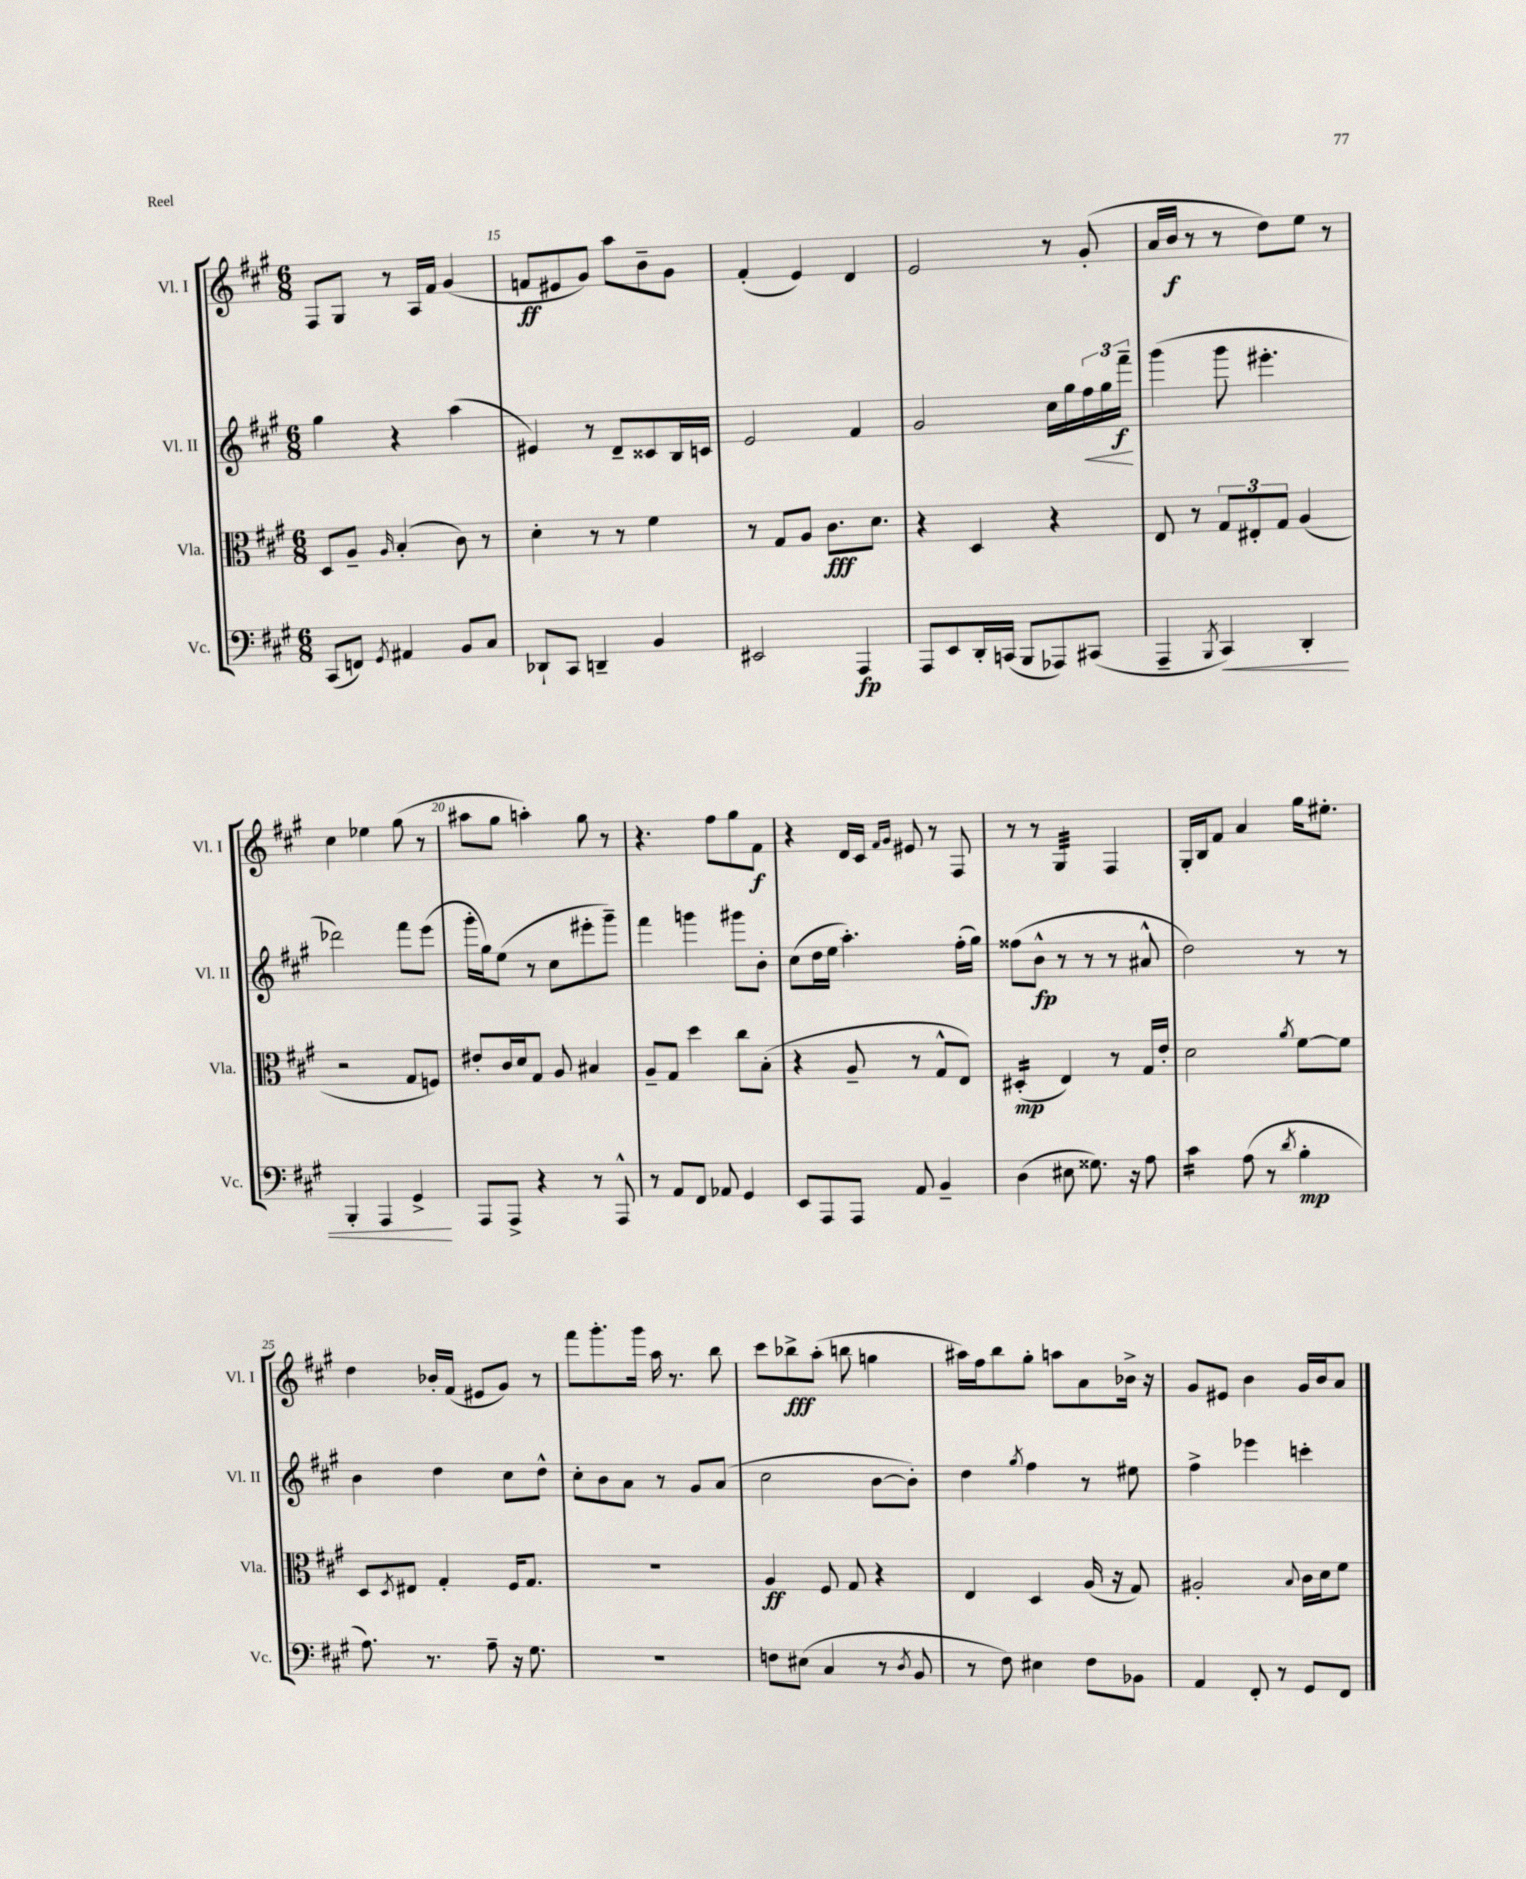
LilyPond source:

<<
\new StaffGroup <<
\new Staff = "s0" \with { instrumentName = "Vl. I" shortInstrumentName = "Vl. I" } {
    \clef treble \key a \major \numericTimeSignature \time 6/8
    fis8 gis8 r8 a16 fis'16 gis'4( |
    f'8\ff eis'8 gis'8) a''8 b'8-- gis'8 |
    fis'4-.( e'4) d'4 |
    e'2 r8 gis'8-.( |
    a'16 b'16\f r8 r8 d''8) e''8 r8 |
    cis''4 ees''4 gis''8( r8 |
    ais''8 gis''8 a''4-.) gis''8 r8 |
    r4. fis''8 gis''8 fis'8\f |
    r4 d'16 cis'16 \grace { fis'16 gis'16 } eis'8 r8 fis8 |
    r8 r8 gis4:32 fis4 |
    gis16-. b16 fis'8 a'4 gis''16 eis''8.-. |
    d''4 bes'16-. fis'16( eis'8 gis'8) r8 |
    fis'''8 gis'''8.-. gis'''16 a''16 r8. b''8 |
    cis'''8 bes''8->\fff a''8-.( b''8 g''4 |
    ais''16) fis''16 b''8 gis''8-. a''8 a'8 bes'16-> r16 |
    gis'8 eis'8 b'4 gis'16 b'16 a'8 \bar "|." |
}
\new Staff = "s1" \with { instrumentName = "Vl. II" shortInstrumentName = "Vl. II" } {
    \clef treble \key a \major \numericTimeSignature \time 6/8
    gis''4 r4 a''4( |
    eis'4) r8 d'8-- cisis'8 b16 c'16 |
    e'2 fis'4 |
    gis'2 cis''16 gis''16 \tuplet 3/2 { fis''16\< gis''16 fis'''16--\f\! } |
    gis'''4( gis'''8 eis'''4.-. |
    des'''2) fis'''8 e'''8( |
    gis'''16-. gis''16) e''8( r8 cis''8 eis'''8-. gis'''8--) |
    fis'''4 g'''4 gis'''8 b'8-. |
    cis''8( d''16 e''16 a''4.-.) fis''16-.( gis''16) |
    fisis''8( b'8-^\fp r8 r8 r8 ais'8-^ |
    d''2) r8 r8 |
    b'4 d''4 cis''8 d''8-^ |
    cis''8-. b'8 a'8 r8 gis'8 a'8( |
    cis''2 b'8~ b'8-.) |
    d''4 \acciaccatura { gis''8 } fis''4 r8 eis''8 |
    fis''4-> ees'''4 c'''4-. \bar "|." |
}
\new Staff = "s2" \with { instrumentName = "Vla." shortInstrumentName = "Vla." } {
    \clef alto \key a \major \numericTimeSignature \time 6/8
    d8 a8-- \grace { a16 } b4-.( cis'8) r8 |
    d'4-. r8 r8 fis'4 |
    r8 gis8 a8 cis'8.\fff d'8. |
    r4 d4 r4 |
    e8 r8 \tuplet 3/2 { gis8 eis8-. gis8 } a4( |
    r2 gis8 f8) |
    eis'8-. cis'16 d'16 gis8 a8 bis4 |
    a8-- gis8 d''4 cis''8 b8-.( |
    r4 a8-- r8 gis8-^ e8) |
    dis4:16-.\mp( e4) r8 gis16 e'16-. |
    d'2 \acciaccatura { a'8 } fis'8~ fis'8 |
    d8 \acciaccatura { d8 } eis8 gis4-. fis16 gis8. |
    R2. |
    a4\ff fis8 gis8 r4 |
    e4 d4 a16( r16 gis8) |
    ais2-. \appoggiatura { b8 } cis'16 d'16 fis'8 \bar "|." |
}
\new Staff = "s3" \with { instrumentName = "Vc." shortInstrumentName = "Vc." } {
    \clef bass \key a \major \numericTimeSignature \time 6/8
    cis,8( f,8) \acciaccatura { gis,8 } ais,4 b,8 cis8 |
    des,8-! cis,8 d,4-- b,4 |
    eis,2 a,,4\fp |
    a,,8 e,8 d,16-. c,16( b,,8 aes,,8) cis,8( |
    a,,4-- \acciaccatura { b,,8 } cis,4\<) d,4-. |
    b,,4-. a,,4 gis,4->\! |
    a,,8 a,,8-> r4 r8 a,,8-^ |
    r8 a,8 fis,8 aes,8 gis,4 |
    e,8 a,,8 a,,8 a,8 b,4-- |
    d4( eis8 gisis8.) r16 a8 |
    cis'4:16 a8( r8 \acciaccatura { d'8 } b4-.\mp |
    a8.) r8. a8-- r16 gis8. |
    R2. |
    f8 eis8( cis4 r8 \acciaccatura { d8 } b,8 |
    r8 fis8) eis4 fis8 bes,8 |
    a,4 fis,8-. r8 gis,8 fis,8 \bar "|." |
}
>>
>>
\layout { \context { \Score currentBarNumber = #14 \override BarNumber.break-visibility = ##(#f #t #t) barNumberVisibility = #(every-nth-bar-number-visible 5) } }
